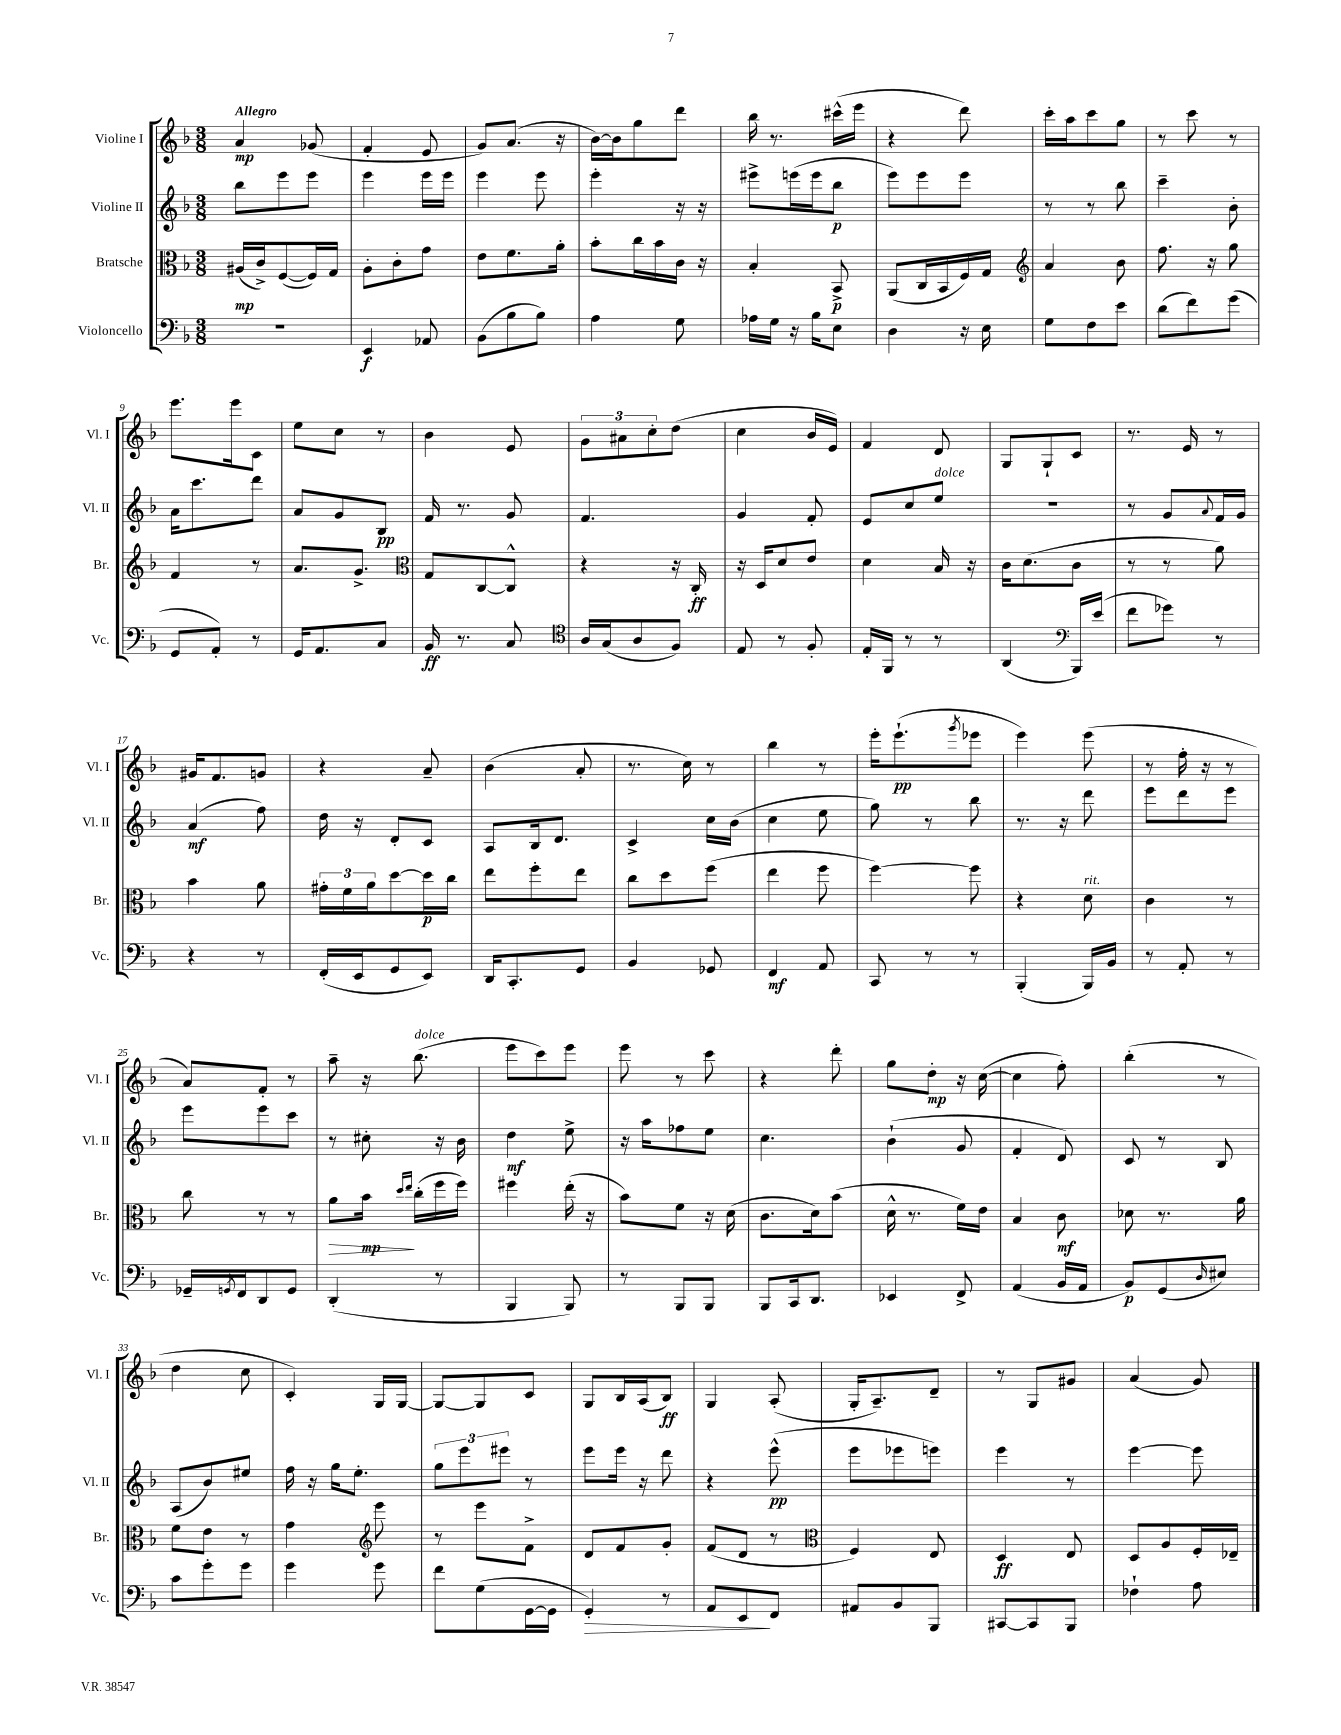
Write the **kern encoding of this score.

**kern	**kern	**kern	**kern
*staff4	*staff3	*staff2	*staff1
*clefF4	*clefC3	*clefG2	*clefG2
*k[b-]	*k[b-]	*k[b-]	*k[b-]
*M3/8	*M3/8	*M3/8	*M3/8
4.r	(16A#	8bb-	4a
.	16c^)	.	.
.	([8F	8eee	.
.	16F])	8eee	(8g-
.	16G	.	.
=	=	=	=
4EE	8A'	4eee	4f'
.	8c'	.	.
8AA-	8g	16eee	8e
.	.	16eee	.
=	=	=	=
(8BB-	8e	4eee	8g)
8B-	8.f	.	(8.a
8B-)	.	8eee	.
.	16a'	.	16r
=	=	=	=
4A	8b-'	4eee'	[16b-)
.	.	.	16b-]
.	16cc	.	8gg
.	16b-	.	.
8G	16c	16r	8ddd
.	16r	16r	.
=	=	=	=
16A-	4B-'	8eee#^	16bb-
16G	.	.	8.r
16r	.	(16eee	.
16B-	.	16eee	.
8E	8BB-^	8bb-	(16ccc#^^
.	.	.	16eee
=	=	=	=
4D	(8AA	8eee)	4r
.	16C	8eee	.
.	16BB-	.	.
16r	16F)	8eee	8ddd)
16E	16G	.	.
=	=	=	=
*	*clefG2	*	*
8G	4a	8r	16ccc'
.	.	.	16aa
8F	.	8r	8ccc
8e	8b-	8bb-	8gg
=	=	=	=
(8d	8.ff	4ccc~	8r
8f)	.	.	8ccc
.	16r	.	.
(8g	8gg	8b-'	8r
=	=	=	=
8GG	4f	16a	8.eee
.	.	8.ccc	.
8AA')	.	.	.
.	.	.	16eee
8r	8r	8ddd	8c
=	=	=	=
16GG	8.a	8a	8ee
8.AA	.	.	.
.	.	8g	8cc
.	8.g^	.	.
8C	.	8B-	8r
=	=	=	=
*	*clefC3	*	*
16BB-	8G	16f	4b-
8.r	.	8.r	.
.	[8C	.	.
8C	8C^^]	8g	8e
=	=	=	=
*clefC4	*	*	*
16A	4r	4.f	12g
(16G	.	.	.
.	.	.	12a#
8A	.	.	.
.	.	.	12cc'
8F)	16r	.	(8dd
.	16C'	.	.
=	=	=	=
8E	16r	4g	4cc
.	16D	.	.
8r	8d	.	.
8F'	8e	8f'	16b-
.	.	.	16e)
=	=	=	=
16E'	4d	8e	4f
16FF	.	.	.
8r	.	8cc	.
8r	16B-	8ee	8d
.	16r	.	.
=	=	=	=
(4AA	16c	4.r	8G
.	(8.d	.	.
.	.	.	8G`
*clefF4	*	*	*
16BBB-)	8c	.	8c
(16e	.	.	.
=	=	=	=
8f	8r	8r	8.r
8g-)	8r	8g	.
.	.	.	16e
.	.	8qqa	.
8r	8a)	16f	8r
.	.	16g	.
=	=	=	=
4r	4b-	(4a	16g#
.	.	.	8.f
8r	8a	8ff)	8g
=	=	=	=
(16FF'	24g#'	16dd	4r
.	24f	.	.
16EE	.	16r	.
.	24a	.	.
8GG	[8dd	8d'	.
8EE)	16dd]	8c	8a~
.	16cc	.	.
=	=	=	=
16DD	8ee	8A	(4b-
8.CC'	.	.	.
.	8ff'	16B-	.
.	.	8.d	.
8GG	8ee	.	8a'
=	=	=	=
4BB-	8cc	4c^	8.r
.	8dd	.	.
.	.	.	16cc)
8GG-	(8ff	16cc	8r
.	.	(16b-	.
=	=	=	=
4FF	4ee	4cc	4bb-
8AA	8ff	8ee	8r
=	=	=	=
8CC	[4ff)	8gg)	16eee'
.	.	.	(8.eee`
8r	.	8r	.
.	.	.	8qggg
8r	8ff]	8bb-	8eee-
=	=	=	=
(4BBB-'	4r	8.r	4eee)
.	.	16r	.
16BBB-)	8d	8ddd	(8eee
16BB-	.	.	.
=	=	=	=
8r	4c	8eee	8r
8AA'	.	8ddd	16ff'
.	.	.	16r
8r	8r	8eee	8r
=	=	=	=
16GG-~	8cc	8eee	8a)
8qGG	.	.	.
16FF	.	.	.
8DD	8r	8eee	8f'
8GG	8r	8ccc	8r
=	=	=	=
(4DD'	8a	8r	8aa~
.	16b-	8cc#'	16r
.	16qqdd	.	.
.	16qqee	.	.
.	(16cc'	.	(8.bb-
8r	16ff	16r	.
.	16ff)	16b-	.
=	=	=	=
4BBB-	4ff#	4dd	8eee
.	.	.	8ccc)
8BBB-)	(16ee'	8ee^	8eee
.	16r	.	.
=	=	=	=
8r	8b-)	16r	8eee
.	.	16aa	.
8BBB-	8f	8ff-	8r
8BBB-	16r	8ee	8ccc
.	(16d	.	.
=	=	=	=
8BBB-	8.c	4.cc	4r
16CC	.	.	.
8.DD	16d)	.	.
.	(8b-	.	8ddd'
=	=	=	=
4EE-	16d^^	(4b-`	8gg
.	8.r	.	.
.	.	.	8dd'
8FF^	16f)	8g	16r
.	16e	.	([16cc
=	=	=	=
(4AA	4B-	4f'	4cc]
16BB-	8c	8d)	8ff')
16AA	.	.	.
=	=	=	=
8BB-)	8d-	8c	(4bb-'
(8GG	8.r	8r	.
16qqD	.	.	.
8E#)	.	8B-	8r
.	16a	.	.
=	=	=	=
8c	8f	(8A	4dd
8g'	8e	8b-)	.
8g	8r	8ee#	8cc
=	=	=	=
4g	4g	16ff	4c')
.	.	16r	.
.	.	16gg	.
.	.	8.ee'	.
*	*clefG2	*	*
8g	8eee	.	16G
.	.	.	[16G
=	=	=	=
8f	8r	12gg	8G_
.	.	12eee	.
(8G	8eee	.	8G]
.	.	12eee#	.
[16GG	8f^	8r	8c
16GG]	.	.	.
=	=	=	=
4GG')	8d	8eee	8G
.	8f	16eee	16B-
.	.	16r	(16A
8r	8g'	8ddd	8B-)
=	=	=	=
8AA	(8f	4r	4G
8EE	8d	.	.
8FF	8r	(8eee^^	(8A'
=	=	=	=
*	*clefC3	*	*
8AA#	4F)	8eee	16G'
.	.	.	8.A~)
8BB-	.	8eee-	.
8BBB-	8E	8eee)	8d~
=	=	=	=
[8CC#	4D	4eee	8r
8CC#]	.	.	8G
8BBB-	8E	8r	8g#
=	=	=	=
4F-`	8D	[4eee	(4a
.	8A	.	.
8A	16F'	8eee]	8g)
.	16E-~	.	.
==	==	==	==
*-	*-	*-	*-
